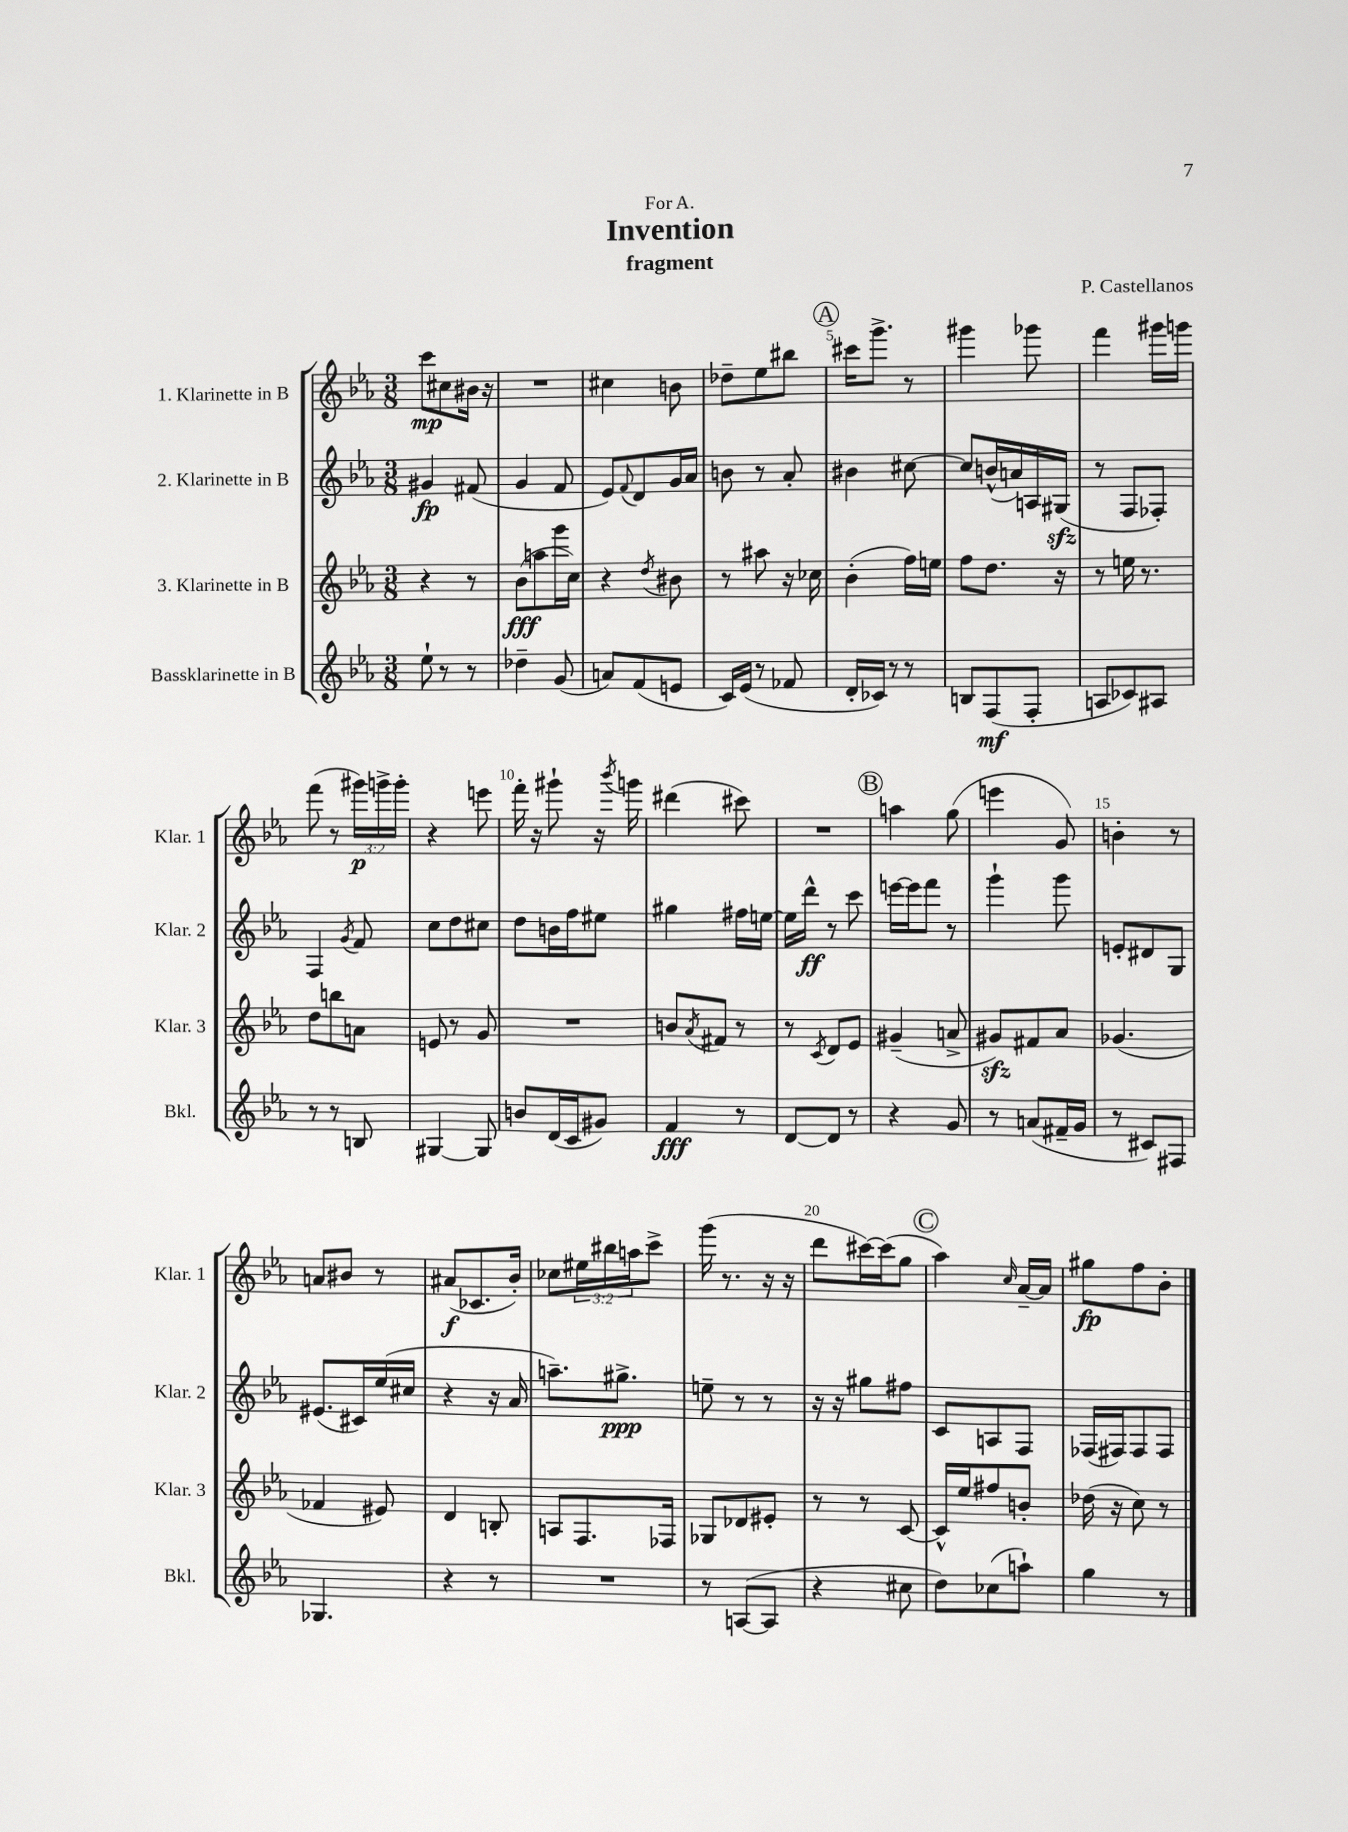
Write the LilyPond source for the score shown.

\header { title = "Invention" composer = "P. Castellanos" subtitle = "fragment" dedication = "For A." }
<<
\new StaffGroup <<
\new Staff = "s0" \with { instrumentName = "1. Klarinette in B" shortInstrumentName = "Klar. 1" } {
    \clef treble \key ees \major \numericTimeSignature \time 3/8 \override Staff.TupletNumber.text = #tuplet-number::calc-fraction-text
    c'''8\mp cis''8 bis'16 r16 |
    R4. |
    cis''4 b'8 |
    des''8-- ees''8 bis''8 |
    \mark \markup { \circle "A" } cis'''16 g'''8.-> r8 |
    gis'''4 ges'''8 |
    f'''4 gis'''16 g'''16 |
    f'''8( r8 \tuplet 3/2 { gis'''16\p) g'''16-> g'''16-. } |
    r4 e'''8 |
    f'''16-. r16 gis'''8-! r16 \acciaccatura { bes'''8 } g'''16 |
    dis'''4( cis'''8) |
    R4. |
    \mark \markup { \circle "B" } a''4 g''8( |
    e'''4 g'8) |
    b'4-. r8 |
    a'8 bis'8 r8 |
    ais'8\f( ces'8. bes'16-.) |
    ces''8 \tuplet 3/2 { eis''16 bis''16 a''16 } c'''8-> |
    g'''16( r8. r16 r16 |
    d'''8 cis'''16~) cis'''16( g''8 |
    \mark \markup { \circle "C" } aes''4) \grace { c''16 } aes'16~-- aes'16 |
    gis''8\fp f''8 bes'8-. \bar "|." |
}
\new Staff = "s1" \with { instrumentName = "2. Klarinette in B" shortInstrumentName = "Klar. 2" } {
    \clef treble \key ees \major \numericTimeSignature \time 3/8
    gis'4\fp fis'8( |
    g'4 f'8 |
    ees'8) \appoggiatura { f'8 } d'8 g'16 aes'16 |
    b'8 r8 aes'8-. |
    \mark \markup { \circle "A" } bis'4 cis''8~ |
    cis''8 b'16-^( a'16) a16 gis16\sfz( |
    r8 f8 fes8-.) |
    f4 \acciaccatura { g'8 } f'8 |
    c''8 d''8 cis''8 |
    d''8 b'16 f''16 eis''8 |
    gis''4 fis''16 e''16~ |
    e''16 d'''16-^\ff r8 c'''8 |
    \mark \markup { \circle "B" } e'''16~ e'''16 f'''8 r8 |
    g'''4-! g'''8 |
    e'8-. dis'8 g8 |
    eis'8.( cis'16) ees''16( cis''16 |
    r4 r16 aes'16 |
    a''8.--) gis''8.->\ppp |
    e''8-- r8 r8 |
    r16 r16 gis''8 fis''8 |
    \mark \markup { \circle "C" } c'8 a8 f8 |
    fes16( fis16) fis8 fis8 \bar "|." |
}
\new Staff = "s2" \with { instrumentName = "3. Klarinette in B" shortInstrumentName = "Klar. 3" } {
    \clef treble \key ees \major \numericTimeSignature \time 3/8
    r4 r8 |
    bes'8\fff( a''8 g'''16 c''16) |
    r4 \acciaccatura { d''8 } bis'8 |
    r8 ais''8 r16 ces''16 |
    \mark \markup { \circle "A" } bes'4-.( f''16) e''16 |
    f''8 d''8. r16 |
    r8 e''16 r8. |
    d''8 b''8 a'8 |
    e'8 r8 g'8 |
    R4. |
    b'8 \acciaccatura { aes'8 } fis'8 r8 |
    r8 \acciaccatura { c'8 } d'8 ees'8 |
    \mark \markup { \circle "B" } gis'4--( a'8-> |
    gis'8\sfz) fis'8 aes'8 |
    ges'4.( |
    fes'4 eis'8) |
    d'4 b8-. |
    a8 f8. fes16 |
    ges8 des'8 eis'8-. |
    r8 r8 c'8~ |
    \mark \markup { \circle "C" } c'16-^ ees''16 fis''8 b'8-. |
    des''16( r16 c''8) r8 \bar "|." |
}
\new Staff = "s3" \with { instrumentName = "Bassklarinette in B" shortInstrumentName = "Bkl." } {
    \clef treble \key ees \major \numericTimeSignature \time 3/8
    ees''8-! r8 r8 |
    des''4-- g'8( |
    a'8) f'8( e'8 |
    c'16) ees'16( r8 fes'8 |
    \mark \markup { \circle "A" } d'16-. ces'16) r8 r8 |
    b8 f8\mf( f8-. |
    a8 ces'8) ais8 |
    r8 r8 b8 |
    gis4~ gis8 |
    b'8 d'16( c'16 gis'8) |
    f'4\fff r8 |
    d'8~ d'8 r8 |
    \mark \markup { \circle "B" } r4 g'8 |
    r8 a'8( fis'16-- g'16 |
    r8 cis'8) fis8 |
    ges4. |
    r4 r8 |
    R4. |
    r8 a8~( a8 |
    r4 cis''8 |
    \mark \markup { \circle "C" } d''8) ces''8( a''8-!) |
    g''4 r8 \bar "|." |
}
>>
>>
\layout { \context { \Score \override BarNumber.break-visibility = ##(#f #t #t) barNumberVisibility = #(every-nth-bar-number-visible 5) } }
